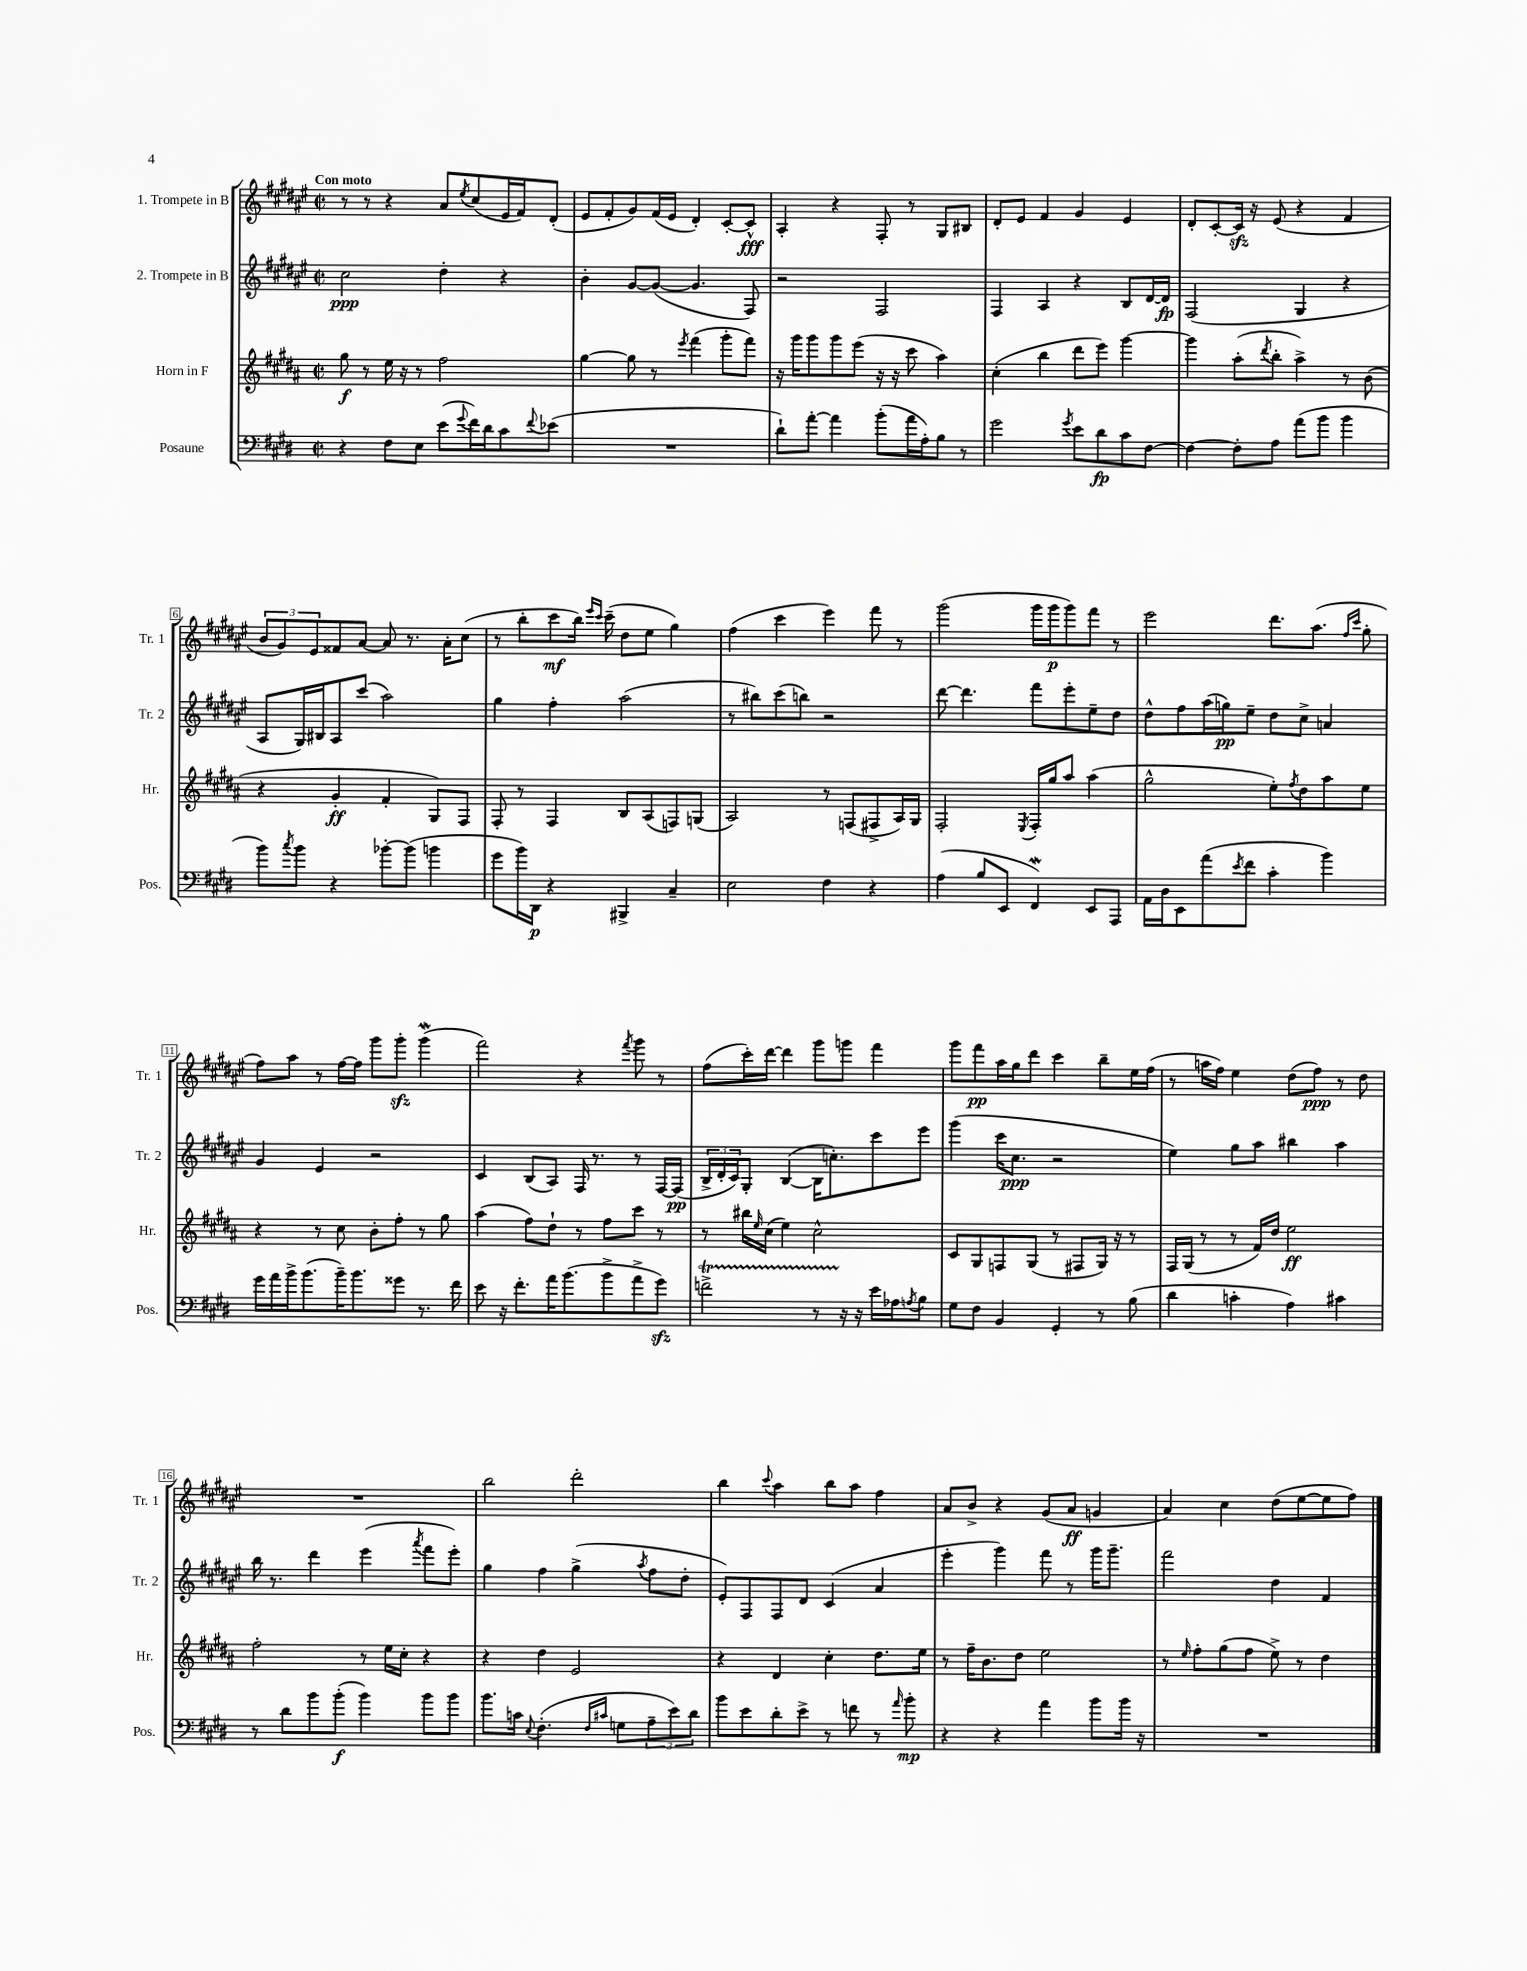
<<
\new StaffGroup <<
\new Staff = "s0" \with { instrumentName = "1. Trompete in B" shortInstrumentName = "Tr. 1" } {
    \clef treble \key fis \major \defaultTimeSignature \time 2/2 \tempo "Con moto"
    r8 r8 r4 ais'8 \acciaccatura { eis''8 } cis''8( eis'16 fis'16) dis'8-.( |
    eis'8 fis'8-. gis'8) fis'16( eis'16 dis'4-.) cis'8~-. cis'8-^\fff |
    ais4-. r4 fis8-. r8 gis8 bis8 |
    dis'8-. eis'8 fis'4 gis'4 eis'4 |
    dis'8-. cis'8~-. cis'16\sfz r16 eis'8( r4 fis'4 |
    \tuplet 3/2 { b'8 gis'8) eis'8 } fisis'8 ais'8~ ais'8 r8. ais'16-. cis''8( |
    r8 b''8-. cis'''8\mf b''16) \grace { eis'''16 cis'''16 } cis'''16--( dis''8 eis''8 gis''4) |
    fis''4( cis'''4 eis'''4) fis'''8 r8 |
    gis'''2( gis'''16 gis'''16\p gis'''8) fis'''8 r8 |
    eis'''2 dis'''8. ais''8.( \grace { fis''16 cis'''16 } gis''8-. |
    fis''8) ais''8 r8 fis''16~ fis''16 gis'''8 gis'''8-.\sfz gis'''4\mordent( |
    fis'''2) r4 \acciaccatura { fis'''8 } gis'''8 r8 |
    fis''8( cis'''16-.) dis'''16~ dis'''4 gis'''8 g'''8 fis'''4 |
    gis'''8 fis'''8\pp ais''16 gis''16 dis'''8 cis'''4 b''8-- eis''16 fis''16( |
    r8 a''16 fis''16) eis''4 dis''8( fis''8\ppp) r8 dis''8 |
    R1 |
    b''2 dis'''2-. |
    b''4 \appoggiatura { cis'''8 } ais''4 b''8 ais''8 fis''4 |
    ais'8 b'8-> r4 gis'8( ais'8\ff g'4 |
    ais'4) cis''4 dis''8( eis''8~ eis''8 fis''8) \bar "|." |
}
\new Staff = "s1" \with { instrumentName = "2. Trompete in B" shortInstrumentName = "Tr. 2" } {
    \clef treble \key fis \major \defaultTimeSignature \time 2/2
    cis''2\ppp dis''4-. r4 |
    b'4-. gis'8~ gis'8~( gis'4. fis8) |
    r2 fis2 |
    fis4 ais4 r4 b8 dis'16~ dis'16\fp |
    fis2( gis4 r4 |
    ais8 gis16) bis16 ais8 cis'''8( ais''2) |
    gis''4 fis''4-. ais''2( |
    r8 bis''8) cis'''8( b''8) r2 |
    dis'''8~ dis'''4. fis'''8 eis'''8-. eis''8-- dis''8 |
    dis''8-^ fis''8 ais''16( g''16\pp) eis''8-- dis''8 cis''8-> a'4 |
    gis'4 eis'4 r2 |
    cis'4 b8( ais8) fis16 r8. r8 fis16~ fis16\pp( |
    \tuplet 3/2 { b16-> dis'16-. cis'16) } gis8-. b4~( b16 c''8.-.) cis'''8 eis'''8 |
    gis'''4( cis'''16 cis''8.\ppp r2 |
    eis''4) gis''8 ais''8 bis''4 ais''4 |
    b''16 r8. dis'''4 eis'''4( \acciaccatura { ais'''8 } fis'''8 eis'''8-.) |
    gis''4 fis''4 gis''4->( \acciaccatura { ais''8 } fis''8 dis''8-. |
    eis'8-.) fis8 fis8 dis'8 cis'4( ais'4 |
    eis'''4-. gis'''4) fis'''8 r8 gis'''16 gis'''8.-- |
    fis'''2 dis''4 fis'4 \bar "|." |
}
\new Staff = "s2" \with { instrumentName = "Horn in F" shortInstrumentName = "Hr." } {
    \clef treble \key b \major \defaultTimeSignature \time 2/2
    gis''8\f r8 e''16 r16 r8 fis''2 |
    gis''4~ gis''8 r8 \acciaccatura { e'''8 } fis'''4( gis'''8-. fis'''8) |
    r16 gis'''16 gis'''8 gis'''8 e'''8( r16 r16 cis'''8 ais''4) |
    cis''4-.( b''4 dis'''8 e'''8) gis'''4~ |
    gis'''4 ais''8-.( \acciaccatura { dis'''8 } b''8-. ais''4->) r8 b'8( |
    r4 gis'4-.\ff fis'4-. gis8) fis8 |
    fis8-. r8 fis4 b8 ais8( f8) g8( |
    ais2) r8 f8( fis8-> ais16) gis16 |
    fis2-. \acciaccatura { e8 } fis16-. gis''16 ais''8 ais''4( |
    gis''2-^ e''8-.) \acciaccatura { fis''8 } dis''8 ais''8 e''8 |
    r4 r8 cis''8 b'8-. fis''8-. r8 gis''8 |
    ais''4( fis''8) dis''8-! r8 fis''8 cis'''8 r8 |
    r8 bis''16 \grace { e''16 } cis''16( e''4) cis''2-^ |
    cis'8 gis8 f8 gis8( r8 fis8 gis16) r16 r8 |
    fis16 gis16( r8 r8 fis'16) dis''16 e''2\ff |
    fis''2-. r8 e''16 cis''16-. r4 |
    r4 dis''4 e'2 |
    r4 dis'4 cis''4-. dis''8. e''16 |
    r8 fis''16-- b'8. dis''8 e''2 |
    r8 \grace { e''16 } fis''8-. gis''8( fis''8 e''8->) r8 dis''4 \bar "|." |
}
\new Staff = "s3" \with { instrumentName = "Posaune" shortInstrumentName = "Pos." } {
    \clef bass \key e \major \defaultTimeSignature \time 2/2
    r4 fis8 e8 e'8( \appoggiatura { gis'8 } fis'16) dis'16 cis'8 \appoggiatura { fis'8 } ees'8( |
    R1 |
    dis'8-!) a'8~-. a'4 b'8-.( a'16 a16-.) b8 r8 |
    gis'2 \acciaccatura { gis'8 } e'8 dis'8\fp cis'8 fis8~ |
    fis4~ fis8-. a8 a'8( b'8 b'4 |
    b'8) \acciaccatura { cis''8 } b'8 r4 bes'8~-. bes'8( b'4 |
    gis'8 b'16) dis,16\p r4 bis,,4-> cis4-- |
    e2 fis4 r4 |
    a4( b8 e,8 fis,4\mordent) e,8 a,,8 |
    a,16 dis16 e,8 a'8( \acciaccatura { e'8 } fis'8 cis'4-. b'4) |
    gis'16 a'16 b'16-> b'8.( b'16--) b'8. gisis'8 r8. fis'16 |
    e'8 r16 fis'8.-. a'16 b'8.( b'8-> a'8-> gis'8\sfz) |
    f'2->\startTrillSpan r8 r16\stopTrillSpan r16 e'16 aes16 \acciaccatura { a8 } b8 |
    gis8 fis8 b,4 gis,4-. r8 b8( |
    dis'4 c'4-. a4) cis'4 |
    r8 dis'8 b'8 b'8-.\f( b'4) b'8 b'8 |
    b'8. c'16 \appoggiatura { e8 } fis4.-.( \grace { fis16 cis'16 } g8 \tuplet 3/2 { a8-- e'8) dis'8 } |
    b'8 e'8 dis'8-. e'8-> r8 f'8 r8 \grace { a'16 } b'8-.\mp |
    r4 r4 a'4 b'8 b'16 r16 |
    R1 \bar "|." |
}
>>
>>
\layout { \context { \Score \override BarNumber.stencil = #(make-stencil-boxer 0.1 0.3 ly:text-interface::print) } }
